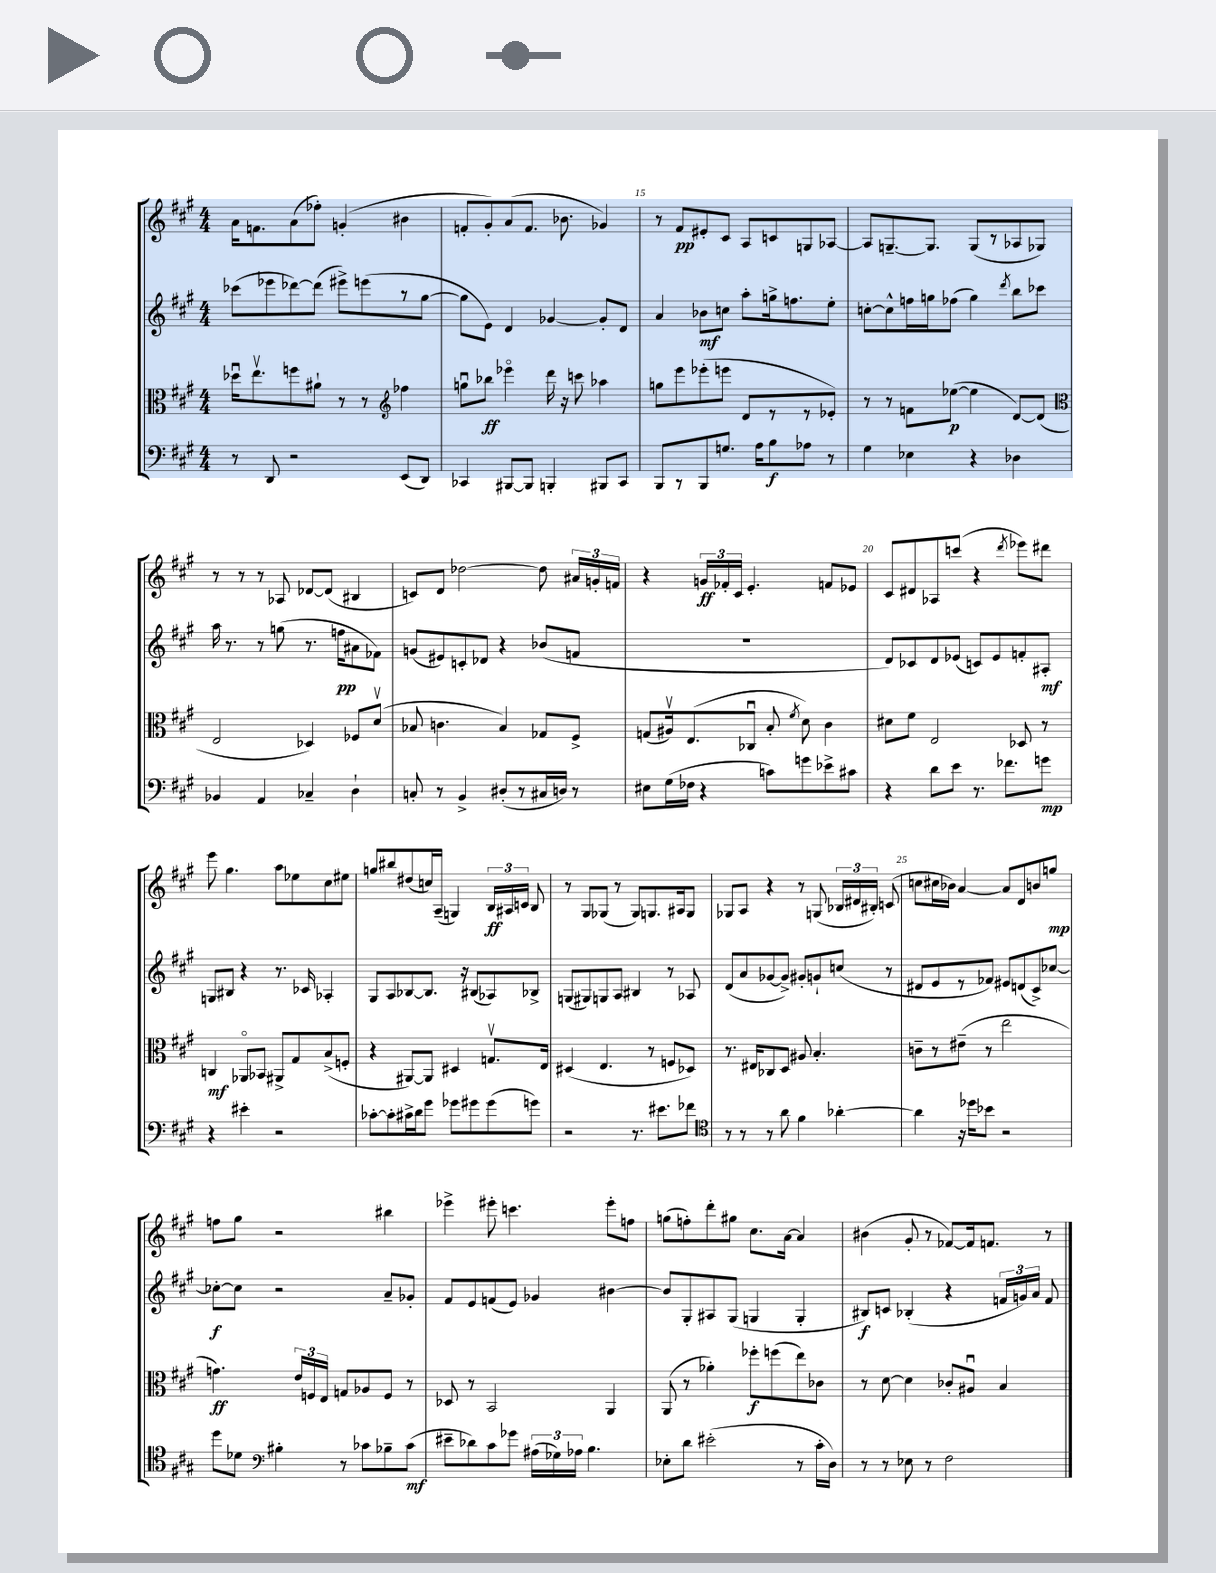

**kern	**dynam	**kern	**dynam	**kern	**dynam	**kern	**dynam
*part4	*part4	*part3	*part3	*part2	*part2	*part1	*part1
*staff4	*staff4	*staff3	*staff3	*staff2	*staff2	*staff1	*staff1
*clefF4	*	*clefC3	*	*clefG2	*	*clefG2	*
*k[f#c#g#]	*	*k[f#c#g#]	*	*k[f#c#g#]	*	*k[f#c#g#]	*
*M4/4	*	*M4/4	*	*M4/4	*	*M4/4	*
=13	=13	=13	=13	=13	=13	=13	=13
8r	.	16dd-Xu\KL	.	(8ccc-X\L	.	16a\KL	.
.	.	8.eev\	.	.	.	8.fn\	.
8DD/	.	.	.	8eee-X\	.	.	.
2r	.	8ffn\	.	[8ddd-X\)	.	(8a\	.
.	.	8a#X`\J	.	(8ddd-\J]	.	8ff-X'\J)	.
.	.	8r	.	8eee#X^\L)	.	(4gn'/	.
.	.	8r	.	(8eeen\	.	.	.
*	*	*clefG2	*	*	*	*	*
(8EE/L	.	4ff-X\	.	8r	.	4b#X\	.
8DD/J)	.	.	.	[8gg#\J	.	.	.
=14	=14	=14	=14	=14	=14	=14	=14
4CC-X/	.	8ggnu\L	.	8gg#\L]	.	8fn'/L	.
.	.	8bb-X\J	ff	8e\J)	.	8g#'/)	.
[8BBB#X/L	.	4eee-X\	.	4d/	.	(8a/	.
8BBB#/J]	.	.	.	.	.	8.f/J	.
4BBBn'/	.	16ddd\	.	[4g-X/	.	.	.
.	.	16r	.	.	.	8.b-X\	.
.	.	8cccn\	.	.	.	.	.
8BBB#X/L	.	4aa-X\	.	8g-'/L]	.	4g-X/)	.
8CC-/J	.	.	.	8d/J	.	.	.
=15	=15	=15	=15	=15	=15	=15	=15
8BBB/L	.	8ggn\L	.	4a/	.	8r	.
8r	.	8eee\	.	.	.	8f#/L	pp
8BBB/	.	(8eee-X'\	.	8b-X\L	mf	8e#X'/	.
8.Gn/J	.	8eeen\J	.	8ccn\J	.	8c#/J	.
.	.	8d/L	.	8aa'\L	.	8A/L	.
16A\KL	.	.	.	.	.	.	.
8B\	f	8r	.	16ggn^\k	.	8cn/	.
.	.	.	.	8.ffn\	.	.	.
8A-X\J	.	8r	.	.	.	8Gn/	.
8r	.	8e-X'/J)	.	8ee'\J	.	[8A-X/J	.
=16	=16	=16	=16	=16	=16	=16	=16
4G#\	.	8r	.	[8ccn'\L	.	8A-/L]	.
.	.	8r	.	8cc^^\]	.	[8.Gn~/	.
4E-X\	.	8fn\L	.	16ffn\L	.	.	.
.	.	.	.	16ggn\J	.	8.G/J]	.
.	.	([8ee-X\J	p	(8ff-X\J	.	.	.
4r	.	4ee-\]	.	4gg\)	.	(8G/L	.
.	.	.	.	.	.	8r	.
.	.	.	.	8qddd/	.	.	.
4D-X\	.	[8d/L)	.	8bb\L	.	8A-X/	.
.	.	(8d/J]	.	8ccc-X\J	.	8G-X/J)	.
!!LO:LB:g=z
=17	=17	=17	=17	=17	=17	=17	=17
*	*	*clefC3	*	*	*	*	*
4BB-X/	.	2E/	.	16aa\	.	8r	.
.	.	.	.	8.r	.	.	.
.	.	.	.	.	.	8r	.
4AA/	.	.	.	8r	.	8r	.
.	.	.	.	(8ggn\	.	8A-X/	.
4C-X~/	.	4D-X/)	.	8.r	.	[8d-X/L	.
.	.	.	.	.	.	(8d-/J]	.
.	.	.	.	16ffn\KL	pp	.	.
4D`\	.	8F-X/L	.	8a#X\	.	4B#X/	.
.	.	(8dv/J	.	8f-X\J)	.	.	.
=18	=18	=18	=18	=18	=18	=18	=18
8Cn'/	.	8B-X/	.	(8gn/L	.	8cn/L)	.
8r	.	4.cn\	.	8e#X/)	.	8d/J	.
4BB^/	.	.	.	8cn'/	.	[2dd-X\	.
.	.	.	.	8d-X/J	.	.	.
(8D#X'/L	.	4B-/)	.	4r	.	.	.
8r	.	.	.	.	.	.	.
16C#X/L	.	8G-X/L	.	(8b-X/L	.	8dd-\]	.
16Dn/JJ)	.	.	.	.	.	.	.
8r	.	8F#^/J	.	8fn/J	.	24a#X/LL	.
.	.	.	.	.	.	24gn'/	.
.	.	.	.	.	.	24fn/JJ	.
=19	=19	=19	=19	=19	=19	=19	=19
8E#X\L	.	(8Gn/L	.	1r	.	4r	.
(16G#\L	.	16A#Xv/k)	.	.	.	.	.
16F-X\JJ	.	(8.E/	.	.	.	.	.
4r	.	.	.	.	.	24gn/LL	ff
.	.	.	.	.	.	24f-X'/	.
.	.	.	.	.	.	24c#/JJ	.
.	.	8C-Xu/J	.	.	.	4.e'/	.
8cn\L)	.	8B'/	.	.	.	.	.
.	.	8qf#/	.	.	.	.	.
8gn\	.	8d\)	.	.	.	.	.
8e-X^\	.	4c#\	.	.	.	8fn/L	.
8c#X\J	.	.	.	.	.	8e-X/J	.
=20	=20	=20	=20	=20	=20	=20	=20
4r	.	8d#X\L	.	8d/L)	.	8c#/L	.
.	.	8f#\J	.	8c-X/	.	8d#X/	.
8d\L	.	2E/	.	8d/	.	8A-X/	.
8e\J	.	.	.	(8e-X/J	.	(8cccn/J	.
8.r	.	.	.	8cn/L)	.	4r	.
.	.	.	.	8e-/	.	.	.
8.f-X\L	.	.	.	.	.	.	.
.	.	.	.	.	.	8qddd/	.
.	.	8D-X/	.	8fn'/	.	8eee-X\L)	.
8gn\J	mp	8r	.	8A#X'/J	mf	8ddd#X\J	.
!!LO:LB:g=z
=21	=21	=21	=21	=21	=21	=21	=21
4r	.	4Cn/	mf	8Gn/L	.	8eee\	.
.	.	.	.	8B#X/J	.	4.gg#\	.
4e#X'\	.	8AA-X/L	.	4r	.	.	.
.	.	8BB-X/J	.	.	.	.	.
2r	.	8AA#X^/L	.	8.r	.	8aa\L	.
.	.	8G#/	.	.	.	8ee-X\	.
.	.	.	.	16c-X/	.	.	.
.	.	(8B^/	.	4A-X'/	.	8cc#\	.
.	.	8Fn'/J	.	.	.	8ee#X\J	.
=22	=22	=22	=22	=22	=22	=22	=22
[8c-X'\L	.	4r	.	8G#/L	.	8ggn/L	.
8c-'\]	.	.	.	8A/	.	8bb#X/	.
16c#X^\L	.	[8AA#X/L)	.	[8B-X/	.	(8dd#X/	.
16d\J	.	.	.	.	.	.	.
8g#\J	.	8AA#/J]	.	8.B-/J]	.	16ccn/L)	.
.	.	.	.	.	.	(16A~/JJ	.
8g-X\L	.	4D#X/	.	.	.	4Gn/)	.
.	.	.	.	16r	.	.	.
8g#X\	.	.	.	(8B#X/L	.	.	.
(8g#\	.	8.Gnv/L	.	8A-X/)	.	24B/LL	ff
.	.	.	.	.	.	24A#X/	.
.	.	.	.	.	.	24cn/JJ	.
8gn\J)	.	.	.	8B-X^/J	.	8B/	.
.	.	16E/Jk	.	.	.	.	.
=23	=23	=23	=23	=23	=23	=23	=23
2r	.	(4D#X/	.	(8Gn/L	.	8r	.
.	.	.	.	8G#X/)	.	8G#/L	.
.	.	4.E/	.	8Gn/	.	(8G-X/J	.
.	.	.	.	8A/J	.	8r	.
8.r	.	.	.	4B#X/	.	8G-/L)	.
.	.	8r	.	.	.	8.Gn/	.
8.e#X\L	.	.	.	.	.	.	.
.	.	8Fn/L	.	8r	.	.	.
.	.	.	.	.	.	16A#X/k	.
8f-X\J	.	8D-X/J)	.	8A-X/	.	8G/J	.
=24	=24	=24	=24	=24	=24	=24	=24
*clefC4	*	*	*	*	*	*	*
8r	.	8.r	.	(8d/L	.	8G-X/L	.
8r	.	.	.	8a/	.	8A/J	.
.	.	16E#X/KL	.	.	.	.	.
8r	.	8C-X/	.	[8g-X/	.	4r	.
8a\	.	8D/J	.	8g-^/J])	.	.	.
4f#\	.	8A#X/	.	8g#X'/L	.	8r	.
.	.	4.B'/	.	8gn`/	.	(8Gn/	.
[4a-X'\	.	.	.	(8ccn/J	.	24B-X/LL	.
.	.	.	.	.	.	24d#X/	.
.	.	.	.	.	.	24B#X'/JJ)	.
.	.	.	.	8r	.	(8cn/	.
=25	=25	=25	=25	=25	=25	=25	=25
4a-\]	.	8cn~\L	.	8d#X/L	.	8ccn\L	.
.	.	8r	.	8e/	.	16cc#X\L	.
.	.	.	.	.	.	16b-X\JJ)	.
16r	.	(8e#X~\J	.	8r	.	[4a/	.
16dd-X\KL	.	.	.	.	.	.	.
8b-X\J	.	8r	.	8f-X/J)	.	.	.
2r	.	2ee\	.	8e#X/L	.	8a/L]	.
.	.	.	.	(8dn/	.	8d/	.
.	.	.	.	8c#^/)	.	8bn/	.
.	.	.	.	[8cc-X/J	.	8ggn/J	mp
!!LO:LB:g=z
=26	=26	=26	=26	=26	=26	=26	=26
8dd\L	.	4.gn\)	ff	8cc-X'\L_	f	8ffn\L	.
8d-X\J	.	.	.	8cc-\J]	.	8gg#\J	.
*clefF4	*	*	*	*	*	*	*
4B#X'\	.	.	.	2r	.	2r	.
.	.	24e/LL	.	.	.	.	.
.	.	24Fn/	.	.	.	.	.
.	.	24E/JJ	.	.	.	.	.
8r	.	8Gn/L	.	.	.	.	.
8c-X\L	.	8A-X/	.	.	.	.	.
8B-X~\	.	8F/J	.	8a~/L	.	4bb#X\	.
(8c-\J	mf	8r	.	8g-X'/J	.	.	.
=27	=27	=27	=27	=27	=27	=27	=27
8e#X~\L	.	8D-X/	.	8f#/L	.	4eee-X^\	.
8d-X\)	.	8r	.	8e/	.	.	.
8c#\	.	2BB/	.	(8fn/	.	8eee#X'\	.
8g-X\J	.	.	.	8e/J)	.	4.cccn\	.
(24A#X\LL	.	.	.	4g-X/	.	.	.
24G-X\)	.	.	.	.	.	.	.
24A-X\JJ	.	.	.	.	.	.	.
4.B\	.	.	.	.	.	.	.
.	.	4AA/	.	[4b#X\	.	8eee#'\L	.
.	.	.	.	.	.	8ffn\J	.
=28	=28	=28	=28	=28	=28	=28	=28
8E-X'\L	.	(8AA/	.	8b#/L]	.	(8ggn\L	.
8d\J	.	8r	.	8G#'/	.	8ffn'\)	.
(2e#X'\	.	4a-X'\)	.	8A#X/	.	8ddd'\	.
.	.	.	.	(8G#/J	.	8gg#X\J	.
.	.	8ff-X'\L	f	4Gn/	.	8.cc#\L	.
.	.	(8ffn\	.	.	.	.	.
.	.	.	.	.	.	[16a\Jk	.
8r	.	8ee\)	.	4G'/	.	4a/]	.
16c#'\LL	.	8c-X\J	.	.	.	.	.
16D\JJ)	.	.	.	.	.	.	.
=29	=29	=29	=29	=29	=29	=29	=29
8r	.	8r	.	8B#X/L)	f	(4b#X\	.
8r	.	[8d\	.	8cn/J	.	.	.
8E-X\	.	4d\]	.	(4B-X'/	.	8g#'/	.
8r	.	.	.	.	.	8r	.
2F#\	.	8c-X'/L	.	4r	.	[8f-X/L)	.
.	.	8A#Xu/J	.	.	.	16f-/k]	.
.	.	.	.	.	.	8.fn/J	.
.	.	4B/	.	24fn/LL	.	.	.
.	.	.	.	24gn/)	.	.	.
.	.	.	.	24a/JJ	.	.	.
.	.	.	.	8f/	.	8r	.
==	==	==	==	==	==	==	==
*-	*-	*-	*-	*-	*-	*-	*-
